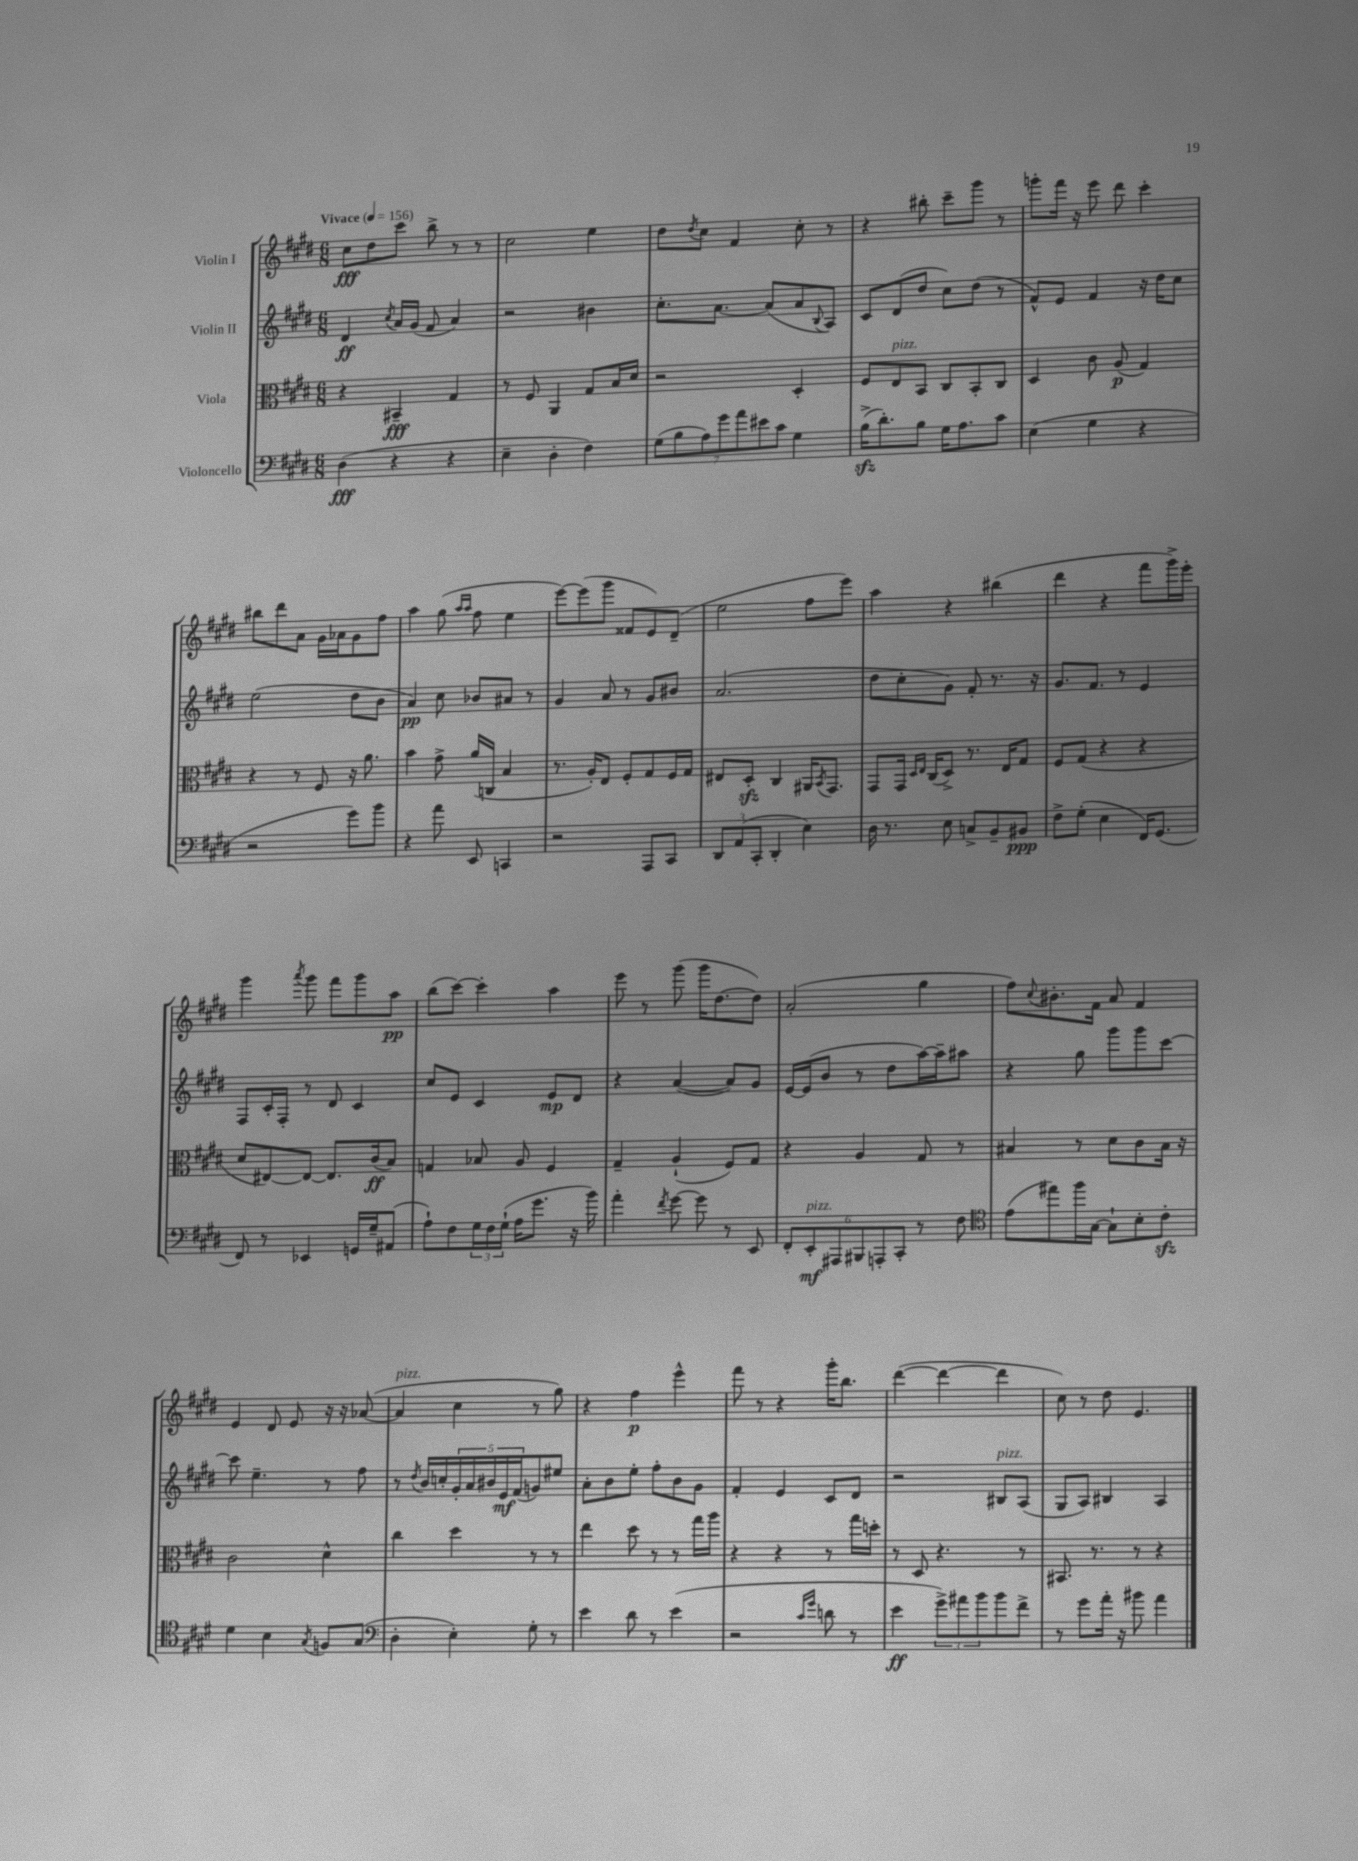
<<
\new StaffGroup <<
\new Staff = "s0" \with { instrumentName = "Violin I" } {
    \clef treble \key e \major \numericTimeSignature \time 6/8 \tempo "Vivace" 4 = 156
    cis''8\fff dis''8 cis'''8 b''8-> r8 r8 |
    cis''2 e''4 |
    dis''8 \acciaccatura { dis''8 } cis''8 fis'4 cis''8-. r8 |
    r4 bis''8-. cis'''8-- gis'''8 r8 |
    g'''8-. fis'''16 r16 e'''8 dis'''8 cis'''4-. |
    bis''8 dis'''8 a'8 gis'16 aes'16 gis'8 fis''8 |
    a''4 gis''8( \grace { a''16 a''16 } fis''8 e''4 |
    e'''8~) e'''8( gis'''8 fisis'8 e'8) dis'8--( |
    e''2 fis''8 e'''8) |
    a''4 r4 bis''4( |
    dis'''4 r4 fis'''8 gis'''16->) e'''16-. |
    gis'''4 \acciaccatura { a'''8 } gis'''8 fis'''8 gis'''8 a''8\pp |
    b''8( cis'''8~) cis'''4-. a''4 |
    e'''8 r8 gis'''8( gis'''16 dis''8.~ dis''8) |
    a'2-.( gis''4 |
    fis''8) \appoggiatura { cis''8 } bis'8.-. fis'16 a'8 fis'4 |
    e'4 dis'8 e'8 r16 r16 aes'8~( |
    aes'4^\markup { \italic "pizz." } cis''4 r8 gis''8) |
    r4 fis''4\p e'''4-^ |
    fis'''8 r8 r4 gis'''16-. b''8. |
    dis'''4~( dis'''4~ dis'''4 |
    cis''8) r8 dis''8 e'4. \bar "|." |
}
\new Staff = "s1" \with { instrumentName = "Violin II" } {
    \clef treble \key e \major \numericTimeSignature \time 6/8
    dis'4\ff \acciaccatura { cis''8 } a'16 gis'16( fis'8 a'4) |
    r2 bis'4 |
    cis''8.-. a'8.~ a'8( a'8 \appoggiatura { b8 } a8) |
    cis'8 dis'8( dis''8 cis''8) dis''8( r8 |
    fis'8-^) e'8 fis'4 r16 dis''16 cis''8 |
    e''2( dis''8 b'8 |
    a'4\pp) cis''8 bes'8 ais'8 r8 |
    gis'4 a'8 r8 gis'8 bis'8 |
    a'2.( |
    dis''8 cis''8-. gis'8) fis'8-. r8. r16 |
    gis'8. fis'8. r8 e'4 |
    fis8 cis'16-. fis16-. r8 dis'8 cis'4 |
    cis''8 e'8 cis'4 e'8\mp dis'8 |
    r4 a'4~( a'8) gis'8 |
    e'16~ e'16( b'8 r8 dis''8 a''16~) a''16-- ais''8 |
    r4 gis''8 gis'''8 gis'''8 cis'''8~ |
    cis'''8 e''4.-- r8 fis''8 |
    r8 \acciaccatura { dis''8 } b'16 c''16-. \tuplet 5/4 { gis'16-. a'16 bis'16 e'16\mf fis'16( } g'8) eis''8 |
    a'8-. b'8 e''8-. fis''8-. b'8 gis'8 |
    fis'4-. e'4 cis'8 dis'8 |
    r2 bis8^\markup { \italic "pizz." } a8( |
    gis8 a8) bis4 a4 \bar "|." |
}
\new Staff = "s2" \with { instrumentName = "Viola" } {
    \clef alto \key e \major \numericTimeSignature \time 6/8
    r4 bis,4--\fff gis4 |
    r8 fis8 a,4 gis8 b16 dis'16 |
    r2 dis4-. |
    fis8 e8^\markup { \italic "pizz." } b,8 cis8 b,8-. cis8 |
    dis4 cis'8 a8\p( gis4) |
    r4 r8 fis8 r16 a'8. |
    b'4 gis'8-> a'16( c16 b4 |
    r8. a16-.) e8 fis8-. gis8 fis16 gis16 |
    eis8 dis8-.\sfz cis4 ais,16 \acciaccatura { b,8 } gis,8. |
    gis,8 gis,16 \grace { dis16 e16 } cis16( dis8->) r8. e16 gis8 |
    fis8 gis8( r4 r4 |
    dis'8 eis8~) eis8~ eis8. cis'16\ff( b8) |
    g4 bes8 a8 fis4 |
    gis4-- a4-!( fis8) gis8 |
    r4 a4 gis8 r8 |
    bis4 r8 dis'8 cis'8 bis16 r16 |
    cis'2 dis'4-^ |
    cis''4 dis''4 r8 r8 |
    e''4 dis''8 r8 r8 gis''16 a''16 |
    r4 r4 r8 gis''16 d''16-. |
    r8 dis8 r4. r8 |
    bis,8. r8. r8 r4 \bar "|." |
}
\new Staff = "s3" \with { instrumentName = "Violoncello" } {
    \clef bass \key e \major \numericTimeSignature \time 6/8
    dis4\fff( r4 r4 |
    e4-- dis4-. fis4) |
    \tuplet 7/4 { gis8( b8 a8) gis'8 a'8 eis'8 cis'8 } gis4 |
    b16->\sfz( dis'8.-.) b8 gis16 a8. cis'8 |
    e4( gis4 r4 |
    r2 gis'8) b'8 |
    r4 a'8 e,8 c,4 |
    r2 a,,8 cis,8 |
    \tuplet 3/2 { dis,8 a,8( cis,8-. } dis,4-. e4) |
    dis16 r8. e8 c8-> b,8-- bis,8\ppp |
    fis8-> gis8-.( e4 fis,16) gis,8.( |
    fis,8) r8 ees,4 g,16 gis16-- ais,8( |
    a8-!) fis8 \tuplet 3/2 { gis16 fis16 gis16-!( } a16 gis'8. r16 b'16) |
    a'4-. \acciaccatura { fis'8 } gis'8~ gis'8 r8 e,8 |
    \tuplet 6/4 { fis,8-. e,8-.\mf^\markup { \italic "pizz." } ais,,8 bis,,8 a,,8-. cis,8-. } r8 fis8 |
    \clef tenor e'8( eis''8) fis''16 gis16~ gis8-! b8-. cis'8-.\sfz |
    dis'4 b4 \acciaccatura { gis8 } f8 gis8( |
    \clef bass dis4-. e4-.) gis8-. r8 |
    e'4 dis'8 r8 e'4( |
    r2 \grace { cis'16 gis'16 } d'8 r8 |
    e'4\ff \tuplet 3/2 { gis'8->) ais'8 b'8 } b'8 fis'8-> |
    r8 gis'8 a'16-. r16 bis'8 a'4 \bar "|." |
}
>>
>>
\layout { \context { \Score \remove "Bar_number_engraver" } }
